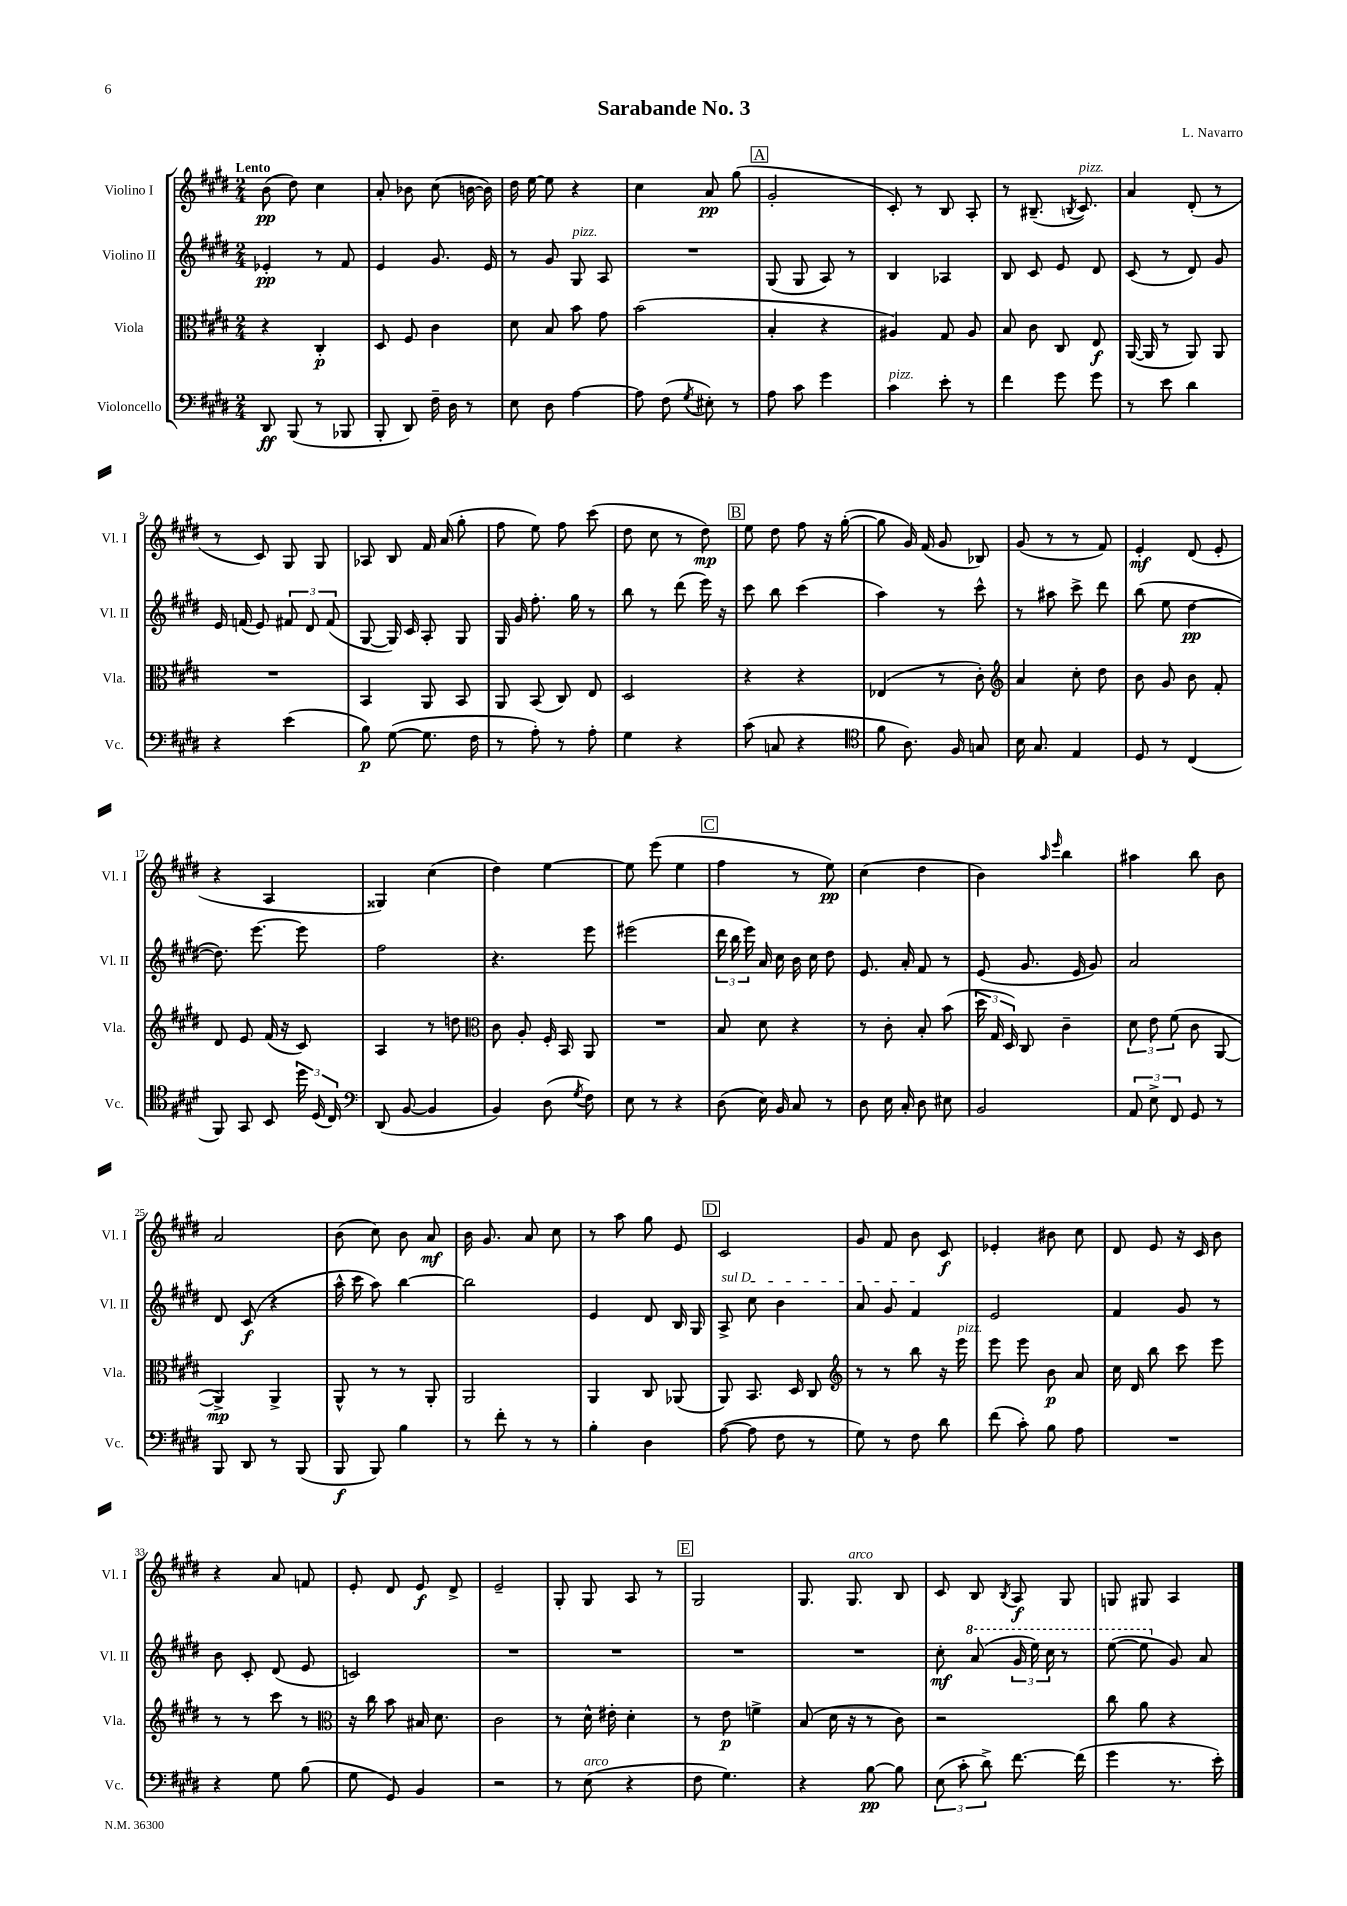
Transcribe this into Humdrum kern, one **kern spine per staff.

**kern	**dynam	**kern	**dynam	**kern	**dynam	**kern	**dynam
*part4	*part4	*part3	*part3	*part2	*part2	*part1	*part1
*staff4	*staff4	*staff3	*staff3	*staff2	*staff2	*staff1	*staff1
*I"Violoncello	*	*I"Viola	*	*I"Violino II	*	*I"Violino I	*
*I'Vc.	*	*I'Vla.	*	*I'Vl. II	*	*I'Vl. I	*
*clefF4	*	*clefC3	*	*clefG2	*	*clefG2	*
*k[f#c#g#d#]	*	*k[f#c#g#d#]	*	*k[f#c#g#d#]	*	*k[f#c#g#d#]	*
*M2/4	*	*M2/4	*	*M2/4	*	*M2/4	*
=1	=1	=1	=1	=1	=1	=1	=1
!	!	!	!	!	!	!LO:TX:a:B:t=Lento	!
8DD#/	ff	4r	.	4e-X'/	pp	(8b\	pp
(8BBB/	.	.	.	.	.	8dd#\)	.
8r	.	4C#'/	p	8r	.	4cc#\	.
8BBB-X/	.	.	.	8f#/	.	.	.
=2	=2	=2	=2	=2	=2	=2	=2
8BBB'/	.	8D#/	.	4e/	.	8a'/	.
8DD#/)	.	8F#/	.	.	.	8b-X\	.
16F#~\	.	4c#\	.	8.g#/	.	(8cc#\	.
16D#\	.	.	.	.	.	.	.
8r	.	.	.	.	.	[16bn\	.
.	.	.	.	16e/	.	16b\])	.
=3	=3	=3	=3	=3	=3	=3	=3
8E\	.	8d#\	.	8r	.	16dd#\	.
.	.	.	.	.	.	[16ee\	.
8D#\	.	8B/	.	8g#/	.	8ee\]	.
!	!	!	!	!LO:TX:a:i:t=pizz.	!	!	!
[4A\	.	8b\	.	8G#/	.	4r	.
.	.	8g#\	.	8A/	.	.	.
=4	=4	=4	=4	=4	=4	=4	=4
8A\]	.	(2b\	.	2r	.	4cc#\	.
(8F#\	.	.	.	.	.	.	.
8qG#/	.	.	.	.	.	.	.
8E#X'\)	.	.	.	.	.	8a/	pp
8r	.	.	.	.	.	(8gg#\	.
!!LO:REH:place=s1:t=A
=5	=5	=5	=5	=5	=5	=5	=5
8A\	.	4B'/	.	(8G#/	.	2g#'/	.
8c#\	.	.	.	8G#/	.	.	.
4g#\	.	4r	.	8A/)	.	.	.
.	.	.	.	8r	.	.	.
=6	=6	=6	=6	=6	=6	=6	=6
!LO:TX:a:i:t=pizz.	!	!	!	!	!	!	!
4c#\	.	4A#X/)	.	4B/	.	8c#'/)	.
.	.	.	.	.	.	8r	.
8e'\	.	8G#/	.	4A-X/	.	8B/	.
8r	.	8A#/	.	.	.	8A'/	.
=7	=7	=7	=7	=7	=7	=7	=7
4f#\	.	8B/	.	8B/	.	8r	.
.	.	8c#\	.	8c#/	.	(8.B#X~/	.
8g#\	.	8C#/	.	8e/	.	.	.
.	.	.	.	.	.	8qBn/	.
!	!	!	!	!	!	!LO:TX:a:i:t=pizz.	!
.	.	.	.	.	.	8.c#/)	.
8g#\	.	8E/	f	8d#/	.	.	.
=8	=8	=8	=8	=8	=8	=8	=8
8r	.	([16AA/	.	(8c#/	.	4a/	.
.	.	16AA/]	.	.	.	.	.
8e\	.	8r	.	8r	.	.	.
4d#\	.	8AA/)	.	8d#/)	.	(8d#'/	.
.	.	8AA/	.	8g#/	.	8r	.
!!LO:LB:g=z
=9	=9	=9	=9	=9	=9	=9	=9
4r	.	2r	.	16e/	.	8r	.
.	.	.	.	(16fn/	.	.	.
.	.	.	.	8e/)	.	8c#/)	.
(4e\	.	.	.	12f#X/	.	8G#/	.
.	.	.	.	12d#/	.	.	.
.	.	.	.	.	.	8G#/	.
.	.	.	.	(12f#/	.	.	.
=10	=10	=10	=10	=10	=10	=10	=10
8B\)	p	4BB/	.	[8G#/	.	8A-X/	.
([8G#\	.	.	.	16G#/])	.	8B/	.
.	.	.	.	16c#/	.	.	.
8.G#\]	.	8AA/	.	8A'/	.	16f#/	.
.	.	.	.	.	.	(16a/	.
.	.	8BB/	.	8G#/	.	8gg#'\	.
16F#\	.	.	.	.	.	.	.
=11	=11	=11	=11	=11	=11	=11	=11
8r	.	8AA/	.	16G#/	.	8ff#\	.
.	.	.	.	16g#/	.	.	.
8A'\)	.	(8BB/	.	8.ff#'\	.	8ee\)	.
8r	.	8C#/)	.	.	.	8ff#\	.
.	.	.	.	16gg#\	.	.	.
8A'\	.	8E/	.	8r	.	(8ccc#\	.
=12	=12	=12	=12	=12	=12	=12	=12
4G#\	.	2D#/	.	8bb\	.	8dd#\	.
.	.	.	.	8r	.	8cc#\	.
4r	.	.	.	(8ddd#\	.	8r	.
.	.	.	.	16eee\)	.	8dd#\)	mp
.	.	.	.	16r	.	.	.
!!LO:REH:place=s1:t=B
=13	=13	=13	=13	=13	=13	=13	=13
(8c#\	.	4r	.	8ccc#\	.	8ee\	.
8Cn/	.	.	.	8bb\	.	8dd#\	.
4r	.	4r	.	(4ccc#\	.	8ff#\	.
.	.	.	.	.	.	16r	.
.	.	.	.	.	.	([16gg#'\	.
=14	=14	=14	=14	=14	=14	=14	=14
*clefC4	*	*	*	*	*	*	*
8f#\	.	(4E-X/	.	4aa\)	.	8gg#\]	.
8.A\)	.	.	.	.	.	16g#/)	.
.	.	.	.	.	.	(16f#/	.
.	.	8r	.	8r	.	8g#/	.
16F#/	.	.	.	.	.	.	.
8Gn/	.	8c#'\)	.	8ccc#^^\	.	8B-X/)	.
=15	=15	=15	=15	=15	=15	=15	=15
*	*	*clefG2	*	*	*	*	*
16B\	.	4a/	.	8r	.	(8g#/	.
8.G#/	.	.	.	.	.	.	.
.	.	.	.	8aa#X\	.	8r	.
4E/	.	8cc#'\	.	8ccc#^\	.	8r	.
.	.	8dd#\	.	8ddd#\	.	8f#/)	.
=16	=16	=16	=16	=16	=16	=16	=16
8D#/	.	8b\	.	(8bb\	.	4e'/	mf
8r	.	8g#/	.	8ee\	.	.	.
(4C#/	.	8b\	.	[4dd#\	pp	(8d#/	.
.	.	8f#'/	.	.	.	8e'/	.
!!LO:LB:g=z
=17	=17	=17	=17	=17	=17	=17	=17
8FF#/)	.	8d#/	.	8.dd#\])	.	4r	.
8GG#/	.	8e/	.	.	.	.	.
.	.	.	.	[8.eee\	.	.	.
8BB/	.	(16f#/	.	.	.	4A/	.
.	.	16r	.	.	.	.	.
24dd#\	.	8c#/)	.	8eee\]	.	.	.
(24D#/	.	.	.	.	.	.	.
24C#/)	.	.	.	.	.	.	.
=18	=18	=18	=18	=18	=18	=18	=18
*clefF4	*	*	*	*	*	*	*
(8DD#/	.	4A/	.	2ff#\	.	4G##X/)	.
[8BB/	.	.	.	.	.	.	.
4BB/]	.	8r	.	.	.	(4cc#\	.
.	.	8ddn\	.	.	.	.	.
=19	=19	=19	=19	=19	=19	=19	=19
*	*	*clefC3	*	*	*	*	*
4BB/)	.	8c#\	.	4.r	.	4dd#\)	.
.	.	8A'/	.	.	.	.	.
(8D#\	.	16F#'/	.	.	.	[4ee\	.
.	.	16BB/	.	.	.	.	.
8qG#/	.	.	.	.	.	.	.
8F#\)	.	8AA/	.	8eee\	.	.	.
=20	=20	=20	=20	=20	=20	=20	=20
8E\	.	2r	.	(2eee#X\	.	8ee\]	.
8r	.	.	.	.	.	(8eee\	.
4r	.	.	.	.	.	4ee\	.
!!LO:REH:place=s1:t=C
=21	=21	=21	=21	=21	=21	=21	=21
(8D#\	.	8B/	.	24ddd#\	.	4ff#\	.
.	.	.	.	24bb\	.	.	.
.	.	.	.	24eee\)	.	.	.
16E\)	.	8d#\	.	16a/	.	.	.
16BB/	.	.	.	16cc#\	.	.	.
8C#/	.	4r	.	16b\	.	8r	.
.	.	.	.	16cc#\	.	.	.
8r	.	.	.	8dd#\	.	8ee\)	pp
=22	=22	=22	=22	=22	=22	=22	=22
8D#\	.	8r	.	8.e/	.	(4cc#\	.
16E\	.	8c#'\	.	.	.	.	.
16C#'/	.	.	.	16a'/	.	.	.
8D#\	.	8B'/	.	8f#/	.	4dd#\	.
8E#X\	.	(8b\	.	8r	.	.	.
=23	=23	=23	=23	=23	=23	=23	=23
2BB/	.	24dd#\	.	(8e/	.	4b\)	.
.	.	24G#/	.	.	.	.	.
.	.	24D#/)	.	.	.	.	.
.	.	8C#/	.	8.g#/	.	.	.
.	.	.	.	.	.	16qqaa/	.
.	.	.	.	.	.	16qqeee/	.
.	.	4c#~\	.	.	.	4bb\	.
.	.	.	.	16e/	.	.	.
.	.	.	.	8g#/)	.	.	.
=24	=24	=24	=24	=24	=24	=24	=24
12AA/	.	12d#\	.	2a/	.	4aa#X\	.
12E^\	.	12e\	.	.	.	.	.
12FF#/	.	(12f#\	.	.	.	.	.
8GG#/	.	8c#\	.	.	.	8bb\	.
8r	.	[8AA/	.	.	.	8b\	.
!!LO:LB:g=z
=25	=25	=25	=25	=25	=25	=25	=25
8BBB/	.	4AA^/])	mp	8d#/	.	2a/	.
8DD#/	.	.	.	(8c#/	f	.	.
8r	.	4AA^/	.	4r	.	.	.
(8BBB/	.	.	.	.	.	.	.
=26	=26	=26	=26	=26	=26	=26	=26
8BBB/	f	8AA^^/	.	16aa^^\	.	(8b\	.
.	.	.	.	16ccc#\	.	.	.
8BBB/)	.	8r	.	8aa\)	.	8cc#\)	.
4B\	.	8r	.	[4bb\	.	8b\	.
.	.	8AA'/	.	.	.	8a/	mf
=27	=27	=27	=27	=27	=27	=27	=27
8r	.	2AA/	.	2bb\]	.	16b\	.
.	.	.	.	.	.	8.g#/	.
8f#'\	.	.	.	.	.	.	.
8r	.	.	.	.	.	8a/	.
8r	.	.	.	.	.	8cc#\	.
=28	=28	=28	=28	=28	=28	=28	=28
4B'\	.	4AA/	.	4e/	.	8r	.
.	.	.	.	.	.	8aa\	.
4D#\	.	8C#/	.	8d#/	.	8gg#\	.
.	.	(8AA-X/	.	16B/	.	8e/	.
.	.	.	.	16G#/	.	.	.
!!LO:REH:place=s1:t=D
=29	=29	=29	=29	=29	=29	=29	=29
!	!	!	!	!LO:TX:a:i:t=sul D	!	!	!
([8A\	.	8AA/)	.	8A^/	.	2c#/	.
8A\]	.	8.BB/	.	8cc#\	.	.	.
8F#\	.	.	.	4b\	.	.	.
.	.	16D#/	.	.	.	.	.
8r	.	8C#/	.	.	.	.	.
=30	=30	=30	=30	=30	=30	=30	=30
*	*	*clefG2	*	*	*	*	*
8G#\)	.	8r	.	8a/	.	8g#/	.
8r	.	8r	.	8g#/	.	8f#/	.
8F#\	.	8bb\	.	4f#/	.	8b\	.
8d#\	.	16r	.	.	.	8c#/	f
!	!	!LO:TX:a:i:t=pizz.	!	!	!	!	!
.	.	16eee\	.	.	.	.	.
=31	=31	=31	=31	=31	=31	=31	=31
(8f#\	.	8eee\	.	2e/	.	4e-X'/	.
8c#'\)	.	8eee\	.	.	.	.	.
8B\	.	8b\	p	.	.	8b#X\	.
8A\	.	8a/	.	.	.	8cc#\	.
=32	=32	=32	=32	=32	=32	=32	=32
2r	.	16cc#\	.	4f#/	.	8d#/	.
.	.	16d#/	.	.	.	.	.
.	.	8bb\	.	.	.	8e/	.
.	.	8ccc#\	.	8g#/	.	16r	.
.	.	.	.	.	.	16c#/	.
.	.	8eee\	.	8r	.	8b\	.
!!LO:LB:g=z
=33	=33	=33	=33	=33	=33	=33	=33
4r	.	8r	.	8b\	.	4r	.
.	.	8r	.	8c#'/	.	.	.
8G#\	.	8ccc#\	.	(8d#/	.	8a/	.
(8B\	.	8r	.	8e/	.	8fn/	.
=34	=34	=34	=34	=34	=34	=34	=34
*	*	*clefC3	*	*	*	*	*
8G#\	.	16r	.	2cn/)	.	8e'/	.
.	.	16cc#\	.	.	.	.	.
8GG#/)	.	8b\	.	.	.	8d#/	.
4BB/	.	16B#X/	.	.	.	8e/	f
.	.	8.d#\	.	.	.	.	.
.	.	.	.	.	.	8d#^/	.
=35	=35	=35	=35	=35	=35	=35	=35
2r	.	2c#\	.	2r	.	2e~/	.
=36	=36	=36	=36	=36	=36	=36	=36
8r	.	8r	.	2r	.	8G#'/	.
!LO:TX:a:i:t=arco	!	!	!	!	!	!	!
(8E\	.	16d#^^\	.	.	.	8G#/	.
.	.	16e#X'\	.	.	.	.	.
4r	.	4d#'\	.	.	.	8A/	.
.	.	.	.	.	.	8r	.
!!LO:REH:place=s1:t=E
=37	=37	=37	=37	=37	=37	=37	=37
8F#\	.	8r	.	2r	.	2G#/	.
4.G#\)	.	8e\	p	.	.	.	.
.	.	4fn^\	.	.	.	.	.
=38	=38	=38	=38	=38	=38	=38	=38
4r	.	(8B/	.	2r	.	8.G#/	.
.	.	16d#\	.	.	.	.	.
!	!	!	!	!	!	!LO:TX:a:i:t=arco	!
.	.	16r	.	.	.	8.G#/	.
[8B\	pp	8r	.	.	.	.	.
8B\]	.	8c#\)	.	.	.	8B/	.
=39	=39	=39	=39	=39	=39	=39	=39
(12E\	.	2r	.	8cc#'\	mf	8c#/	.
12c#'\	.	.	.	.	.	.	.
*	*	*	*	*8va	*	*	*
.	.	.	.	(8aa/	.	8B/	.
12d#^\)	.	.	.	.	.	.	.
.	.	.	.	.	.	8qB/	.
[8.f#\	.	.	.	24gg#/	.	8A/	f
.	.	.	.	24eee\)	.	.	.
.	.	.	.	24ccc#\	.	.	.
.	.	.	.	8r	.	8G#/	.
(16f#\]	.	.	.	.	.	.	.
=40	=40	=40	=40	=40	=40	=40	=40
4g#\	.	8cc#\	.	([8eee\	.	8Gn/	.
.	.	8a\	.	8eee\]	.	8G#X/	.
*	*	*	*	*X8va	*	*	*
8.r	.	4r	.	8g#/)	.	4A/	.
.	.	.	.	8a/	.	.	.
16e'\)	.	.	.	.	.	.	.
==	==	==	==	==	==	==	==
*-	*-	*-	*-	*-	*-	*-	*-
